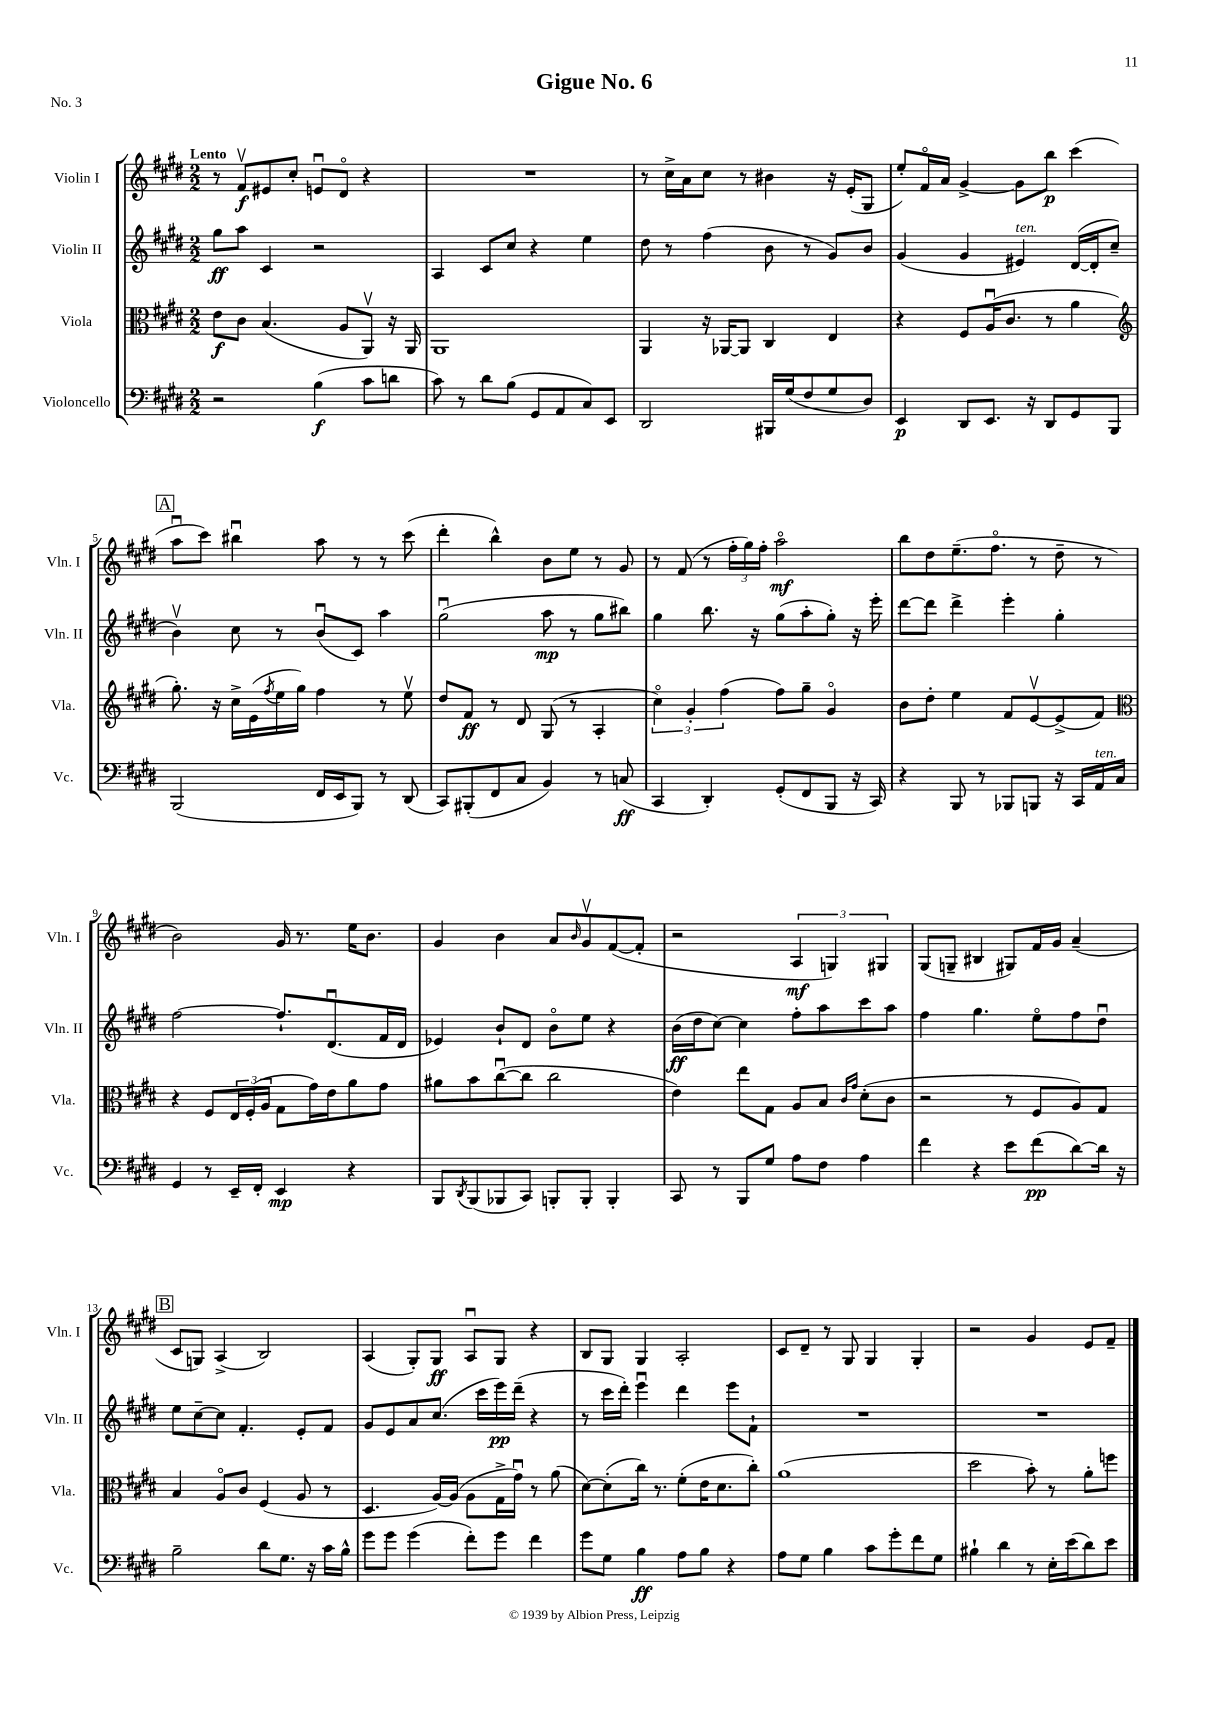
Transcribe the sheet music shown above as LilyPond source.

\header { title = "Gigue No. 6" piece = "No. 3" }
<<
\new StaffGroup <<
\new Staff = "s0" \with { instrumentName = "Violin I" shortInstrumentName = "Vln. I" } {
    \clef treble \key e \major \numericTimeSignature \time 2/2 \tempo "Lento"
    r8 fis'8\upbow\f eis'8 cis''8-. e'8\downbow dis'8\flageolet r4 |
    R1 |
    r8 cis''16-> a'16 cis''8 r8 bis'4 r16 e'16-.( gis8 |
    e''8-.) fis'16\flageolet a'16 gis'4~-> gis'8 b''8\p cis'''4( |
    \mark \markup { \box "A" } a''8\downbow cis'''8) bis''4\downbow a''8 r8 r8 cis'''8( |
    dis'''4-. b''4-^) b'8 e''8 r8 gis'8 |
    r8 fis'8( r8 \tuplet 3/2 { fis''16-. gis''16) fis''16-. } a''2\flageolet\mf |
    b''8 dis''8 e''8.--( fis''8.\flageolet r8 dis''8-- r8 |
    b'2) gis'16 r8. e''16 b'8. |
    gis'4 b'4 a'8 \grace { b'16 } gis'8\upbow fis'8~( fis'8-. |
    r2 \tuplet 3/2 { a4\mf g4) gis4 } |
    gis8( g8-- bis4 gis8) fis'16 gis'16 a'4--( |
    \mark \markup { \box "B" } cis'8 g8) a4->( b2) |
    a4( gis8-.) gis8\ff a8\downbow gis8 r4 |
    b8 gis8 gis4 a2-. |
    cis'8 dis'8-- r8 gis8 gis4 gis4-. |
    r2 gis'4 e'8 fis'8-- \bar "|." |
}
\new Staff = "s1" \with { instrumentName = "Violin II" shortInstrumentName = "Vln. II" } {
    \clef treble \key e \major \numericTimeSignature \time 2/2
    gis''8\ff a''8 cis'4 r2 |
    a4 cis'8 cis''8 r4 e''4 |
    dis''8 r8 fis''4( b'8 r8 gis'8) b'8 |
    gis'4( gis'4 eis'4^\markup { \italic "ten." }) dis'16~( dis'16-. cis''8-- |
    \mark \markup { \box "A" } b'4\upbow) cis''8 r8 b'8\downbow( cis'8) a''4 |
    gis''2\downbow( a''8\mp r8 gis''8 bis''8) |
    gis''4 b''8. r16 gis''8( a''8-. gis''8-.) r16 e'''16-. |
    dis'''8~ dis'''8 dis'''4-> e'''4-. gis''4-. |
    fis''2~ fis''8.-! dis'8.\downbow( fis'16 dis'16 |
    ees'4) b'8-! dis'8 b'8\flageolet e''8 r4 |
    b'16\ff( dis''16 cis''8~) cis''4 fis''8-. a''8 cis'''8 a''8 |
    fis''4 gis''4. e''8\flageolet fis''8 dis''8\downbow |
    \mark \markup { \box "B" } e''8 cis''8~-- cis''8 fis'4.-. e'8-. fis'8 |
    gis'8 e'8 a'8 cis''8.( cis'''16 e'''16\pp) dis'''16--( r4 |
    r8 cis'''16 dis'''16-.) e'''4\downbow dis'''4 e'''8 fis'8-! |
    R1 |
    R1 \bar "|." |
}
\new Staff = "s2" \with { instrumentName = "Viola" shortInstrumentName = "Vla." } {
    \clef alto \key e \major \numericTimeSignature \time 2/2
    e'8\f cis'8 b4.( a8 a,8\upbow) r16 a,16 |
    a,1 |
    a,4 r16 aes,16~ aes,8 cis4 e4 |
    r4 fis8 a16\downbow( cis'8. r8 a'4 |
    \mark \markup { \box "A" } \clef treble gis''8.-.) r16 cis''16-> e'16( \acciaccatura { fis''8 } e''16 gis''16) fis''4 r8 e''8\upbow |
    dis''8 fis'8\ff r8 dis'8 gis8( r8 a4-. |
    \tuplet 3/2 { cis''4\flageolet) gis'4-. fis''4( } fis''8) gis''8-- gis'4\flageolet |
    b'8 dis''8-. e''4 fis'8 e'8~\upbow e'8->( fis'8) |
    \clef alto r4 fis8 \tuplet 3/2 { e16 fis16-.( a16 } gis8 gis'16) e'16 a'8 gis'8 |
    ais'8 b'8 cis''8~\downbow( cis''8 cis''2 |
    e'4) e''8 gis8 a8 b8 \grace { cis'16 gis'16 } dis'8-.( cis'8 |
    r2 r8 fis8 a8) gis8 |
    \mark \markup { \box "B" } b4 a8\flageolet cis'8 fis4( a8 r8 |
    dis4. a16~) a16( a8 gis16-> gis'16\downbow) r8 a'8( |
    dis'8~) dis'8-.( cis''16) r8. fis'8-.( e'16 dis'8. cis''8-.) |
    a'1( |
    dis''2 b'8-.) r8 a'8-. f''8 \bar "|." |
}
\new Staff = "s3" \with { instrumentName = "Violoncello" shortInstrumentName = "Vc." } {
    \clef bass \key e \major \numericTimeSignature \time 2/2
    r2 b4\f( cis'8 d'8 |
    cis'8) r8 dis'8 b8( gis,8 a,8 cis8) e,8 |
    dis,2 bis,,16 gis16( fis8 gis8 dis8) |
    e,4\p dis,8 e,8. r16 dis,8 gis,8 b,,8 |
    \mark \markup { \box "A" } b,,2( fis,16 e,16 b,,8) r8 dis,8( |
    cis,8) bis,,8-.( fis,8 cis8 b,4) r8 c8\ff( |
    cis,4 dis,4-.) gis,8-.( fis,8 b,,8 r16 cis,16) |
    r4 b,,8 r8 bes,,8 b,,8 r16 cis,16 a,16^\markup { \italic "ten." } cis16 |
    gis,4 r8 e,16-- fis,16-. e,4\mp r4 |
    b,,8 \acciaccatura { dis,8 } b,,8( bes,,8 cis,8) b,,8-. b,,8-. b,,4-. |
    cis,8 r8 b,,8 gis8 a8 fis8 a4 |
    fis'4 r4 e'8 fis'8\pp( dis'8~) dis'16 r16 |
    \mark \markup { \box "B" } b2-- dis'8 gis8. r16 cis'16 b16-^ |
    gis'8 gis'8 gis'4( fis'8-.) gis'8 fis'4 |
    gis'8 gis8 b4\ff a8 b8 r4 |
    a8 gis8 b4 cis'8 gis'8-. fis'8 gis8 |
    bis4-! dis'4 r8 e16-. e'16( dis'8) e'8 \bar "|." |
}
>>
>>
